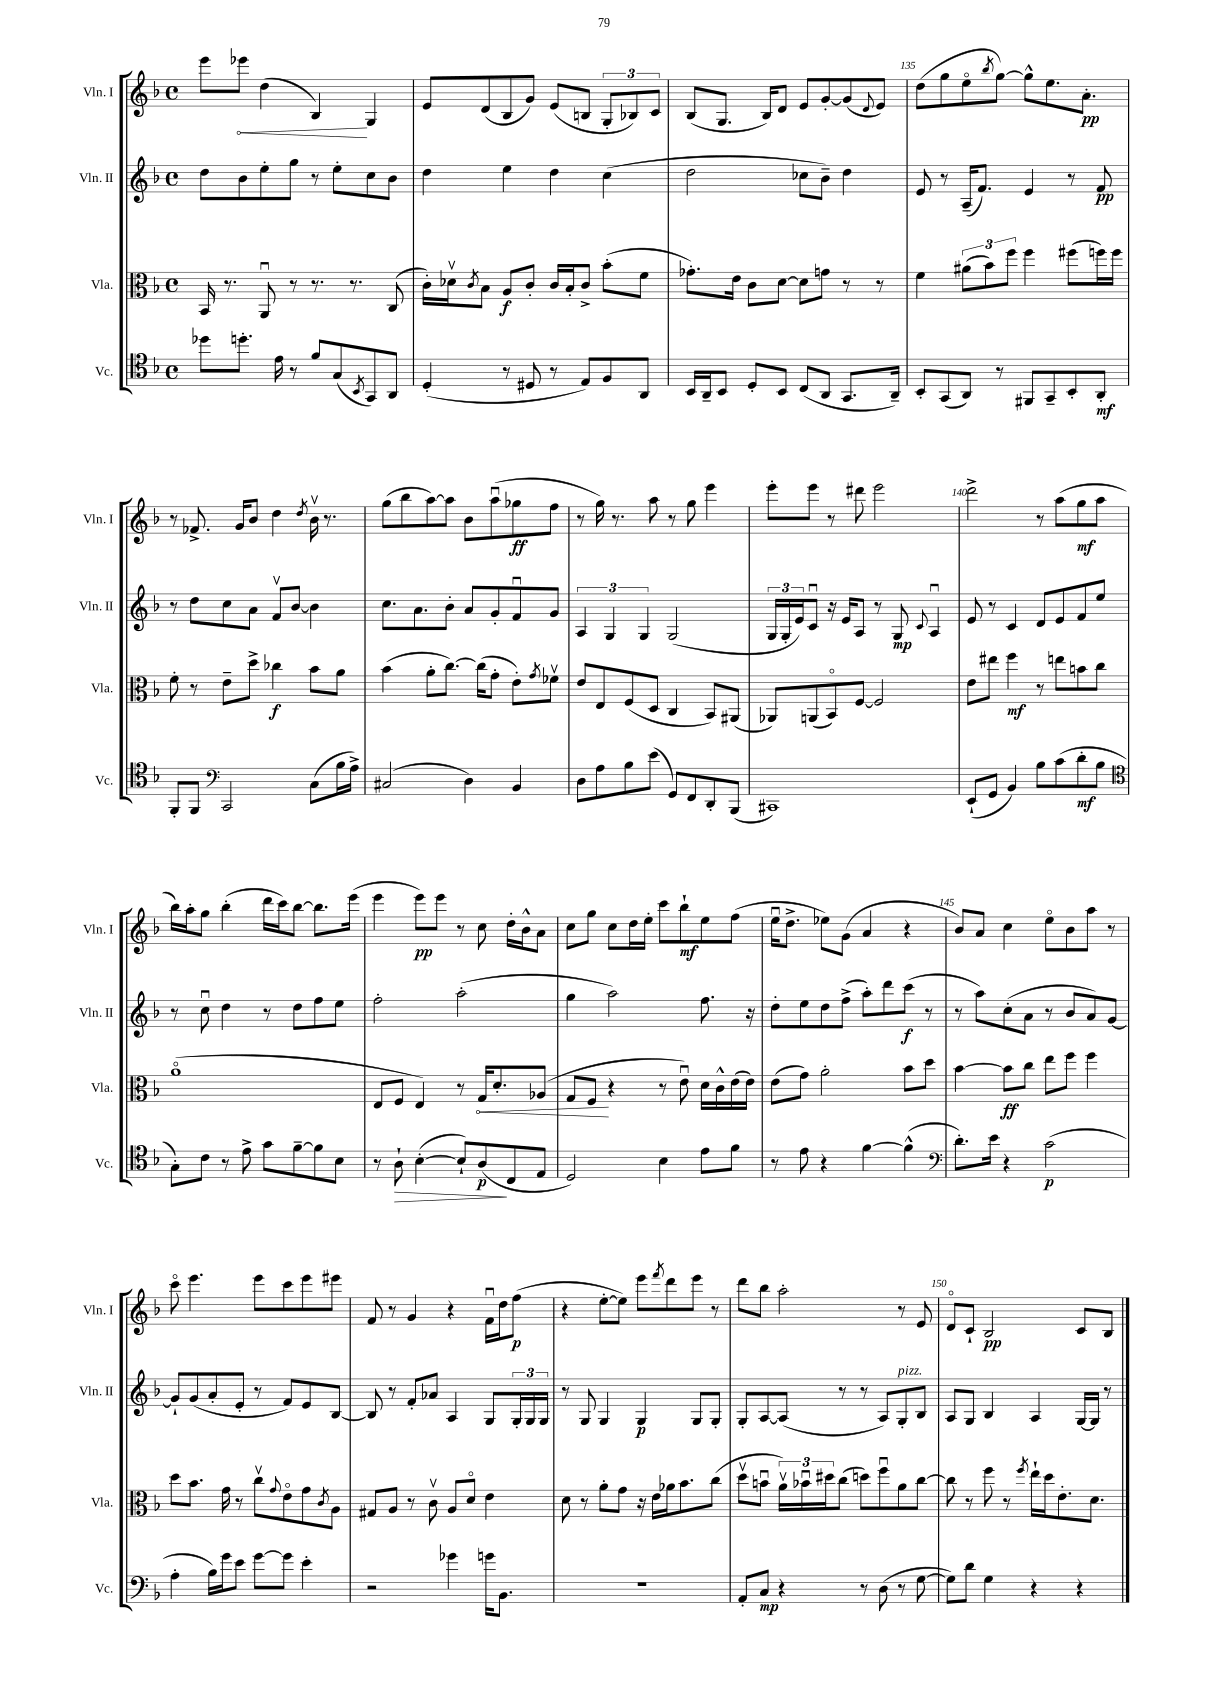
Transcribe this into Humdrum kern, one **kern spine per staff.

**kern	**kern	**kern	**kern
*staff4	*staff3	*staff2	*staff1
*clefC4	*clefC3	*clefG2	*clefG2
*k[b-]	*k[b-]	*k[b-]	*k[b-]
*M4/4	*M4/4	*M4/4	*M4/4
*met(c)	*met(c)	*met(c)	*met(c)
8dd-\L	16BB-/	8dd\L	8eee\L
.	8.r	.	.
8.dd'\J	.	8b-\	8eee-\J
.	8AAu/	8ee'\	(4dd\
16e\	.	.	.
8r	8r	8gg\J	.
8f/L	8.r	8r	4B-/)
(8G/	.	8ee'\L	.
.	8.r	.	.
8qBB-/	.	.	.
8GG/)	.	8cc\	4G/
8AA/J	(8C/	8b-\J	.
=	=	=	=
(4D'/	16c'\LL)	4dd\	8e/L
.	16d-v\J	.	.
.	8qc/	.	.
.	8B-\J	.	(8d/
8r	8A/L	4ee\	8B-/
8D#/	8c'/J	.	8g/J)
8r	16c/LL	4dd\	(8e/L
.	16B-'/J	.	.
8E/L)	8c^/J	.	8B/J
8F/	(8b-'\L	(4cc\	12G'/L
.	.	.	12B-/)
8AA/J	8f\J	.	.
.	.	.	12c/J
=	=	=	=
16BB-/LL	8.g-'\L)	2dd\	(8B-/L
16AA~/J	.	.	.
8BB-/J	.	.	8.G/J
.	16e\Jk	.	.
8D'/L	8c\L	.	.
.	.	.	16B-/LK)
8BB-/J	[8d\J	.	8d/J
(8C/L	8d\]L	8cc-\L	8e/L
8AA/J	8g\J	8b-~\J)	[8g'/
8.GG/L	8r	4dd\	(8g/]
.	.	.	8qqd/
.	8r	.	8e/J)
16AA~/Jk)	.	.	.
=	=	=	=
8BB-'/L	4f\	8e/	(8dd\L
(8GG/	.	8r	8gg\
8AA/J)	(12a#\L	(16A~/LK	8eeo\
.	.	8.f/J)	.
.	12b-\)	.	.
.	.	.	8qbb-/
8r	.	.	[8gg\J)
.	12ff\J	.	.
8FF#/L	4ff\	4e/	8gg^^\]L
8GG~/	.	.	8.ee\
8BB-'/	(8ff#\L	8r	.
.	.	.	8.a'\J
8AA'/J	16ff\L)	8f/	.
.	16ff\JJ	.	.
=	=	=	=
8FF'/L	8f'\	8r	8r
8FF/J	8r	8dd\L	8.f-^/
*clefF4	*	*	*
2CC/	8e~\L	8cc\	.
.	.	.	16g/LK
.	8dd^\J	8a\J	8b-/J
.	4cc-\	8fv/L	4dd\
.	.	[8b-/J	.
.	.	.	8qdd/
(8C\L	8b-\L	4b-\]	16b-v\
.	.	.	8.r
16B-\L	8a\J	.	.
16A^\JJ)	.	.	.
=	=	=	=
(2C#/	(4b-\	8.cc\L	(8gg\L
.	.	.	8bb-\
.	.	8.a\	.
.	8a'\L	.	[8aa\)
.	[8.cc\J)	8b-'\J	8aa\]J
4D\)	.	8a/L	8b-\L
.	(16cc\]LK	.	.
.	8g'\J	8g'/	(8aau\
4BB-/	8e'\L)	8fu/	8gg-\
.	8qg/	.	.
.	8f-v\J	8g/J	8ff\J
=	=	=	=
8D\L	8e/L	6A/	8r
8A\	8E/	.	16gg\)
.	.	6G/	.
.	.	.	8.r
8B-\	(8F/	.	.
.	.	6G/	.
(8e\J	8D/J	.	8aa\
8GG/L)	4C/	(2G/	8r
8FF/	.	.	8gg\
8DD'/	8BB-/L)	.	4eee\
(8BBB-/J	(8AA#/J	.	.
=	=	=	=
1CC#)	8AA-/L)	24G/LL	8eee'\L
.	.	24G'/	.
.	.	24e/J)	.
.	(8AA/	8cu/J	8eee\J
.	8BB-o/)	16r	8r
.	.	16e/LK	.
.	[8F/J	8A/J	8ddd#\
.	2F/]	8r	2eee\
.	.	8G/	.
.	.	8qqc/	.
.	.	4Au/	.
=	=	=	=
(8EE`/L	8e\L	8e/	2ddd^\
8GG/J	8ee#\J	8r	.
4BB-/)	4ff\	4c/	.
8B-\L	8r	8d/L	8r
(8c\	8ee\L	8e/	(8aa\L
8d'\	8b\	8f/	8gg\
8B-\J	8cc\J	8ee/J	8aa\J
=	=	=	=
*clefC4	*	*	*
8G'\L)	(1ao	8r	16bb-\LL)
.	.	.	16aa'\J
8c\J	.	8ccu\	8gg\J
8r	.	4dd\	(4bb-'\
8e^\	.	.	.
8g\L	.	8r	16ddd\LL
.	.	.	16ccc\J)
[8f~\	.	8dd\L	[8bb-\J
8f\]	.	8ff\	8.bb-\]L
8B-\J	.	8ee\J	.
.	.	.	(16eee\Jk
=	=	=	=
8r	8E/L	2ff'\	4eee\
8A`\	8F/J	.	.
([4B-'\	4E/)	.	8eee\L)
.	.	.	8eee\J
8B-`/]L)	8r	(2aa'\	8r
(8A/	16G/LK	.	8cc\
.	8.d'/	.	.
8C/	.	.	16dd'\LL
.	.	.	16b-^^\J
8E/J	(8A-/J	.	8a\J
=	=	=	=
2D/)	8G/L	4gg\	8cc\L
.	8F/J	.	8gg\J
.	4r	2aa\)	8cc\L
.	.	.	16dd\L
.	.	.	16ee'\JJ
4B-\	8r	.	8ccc\L
.	8eu\)	.	8bb-`\
8e\L	16d\LL	8.ff\	8ee\
.	16c^^\	.	.
8f\J	(16e\	.	(8ff\J
.	16e\JJ)	16r	.
=	=	=	=
8r	(8e\L	8dd'\L	16eeu\LK
.	.	.	8.dd^\J
8e\	8g\J)	8ee\	.
4r	2a'\	8dd\	8ee-\L)
.	.	(8ff^\J	(8g\J
[4f\	.	8aa'\L)	4a/
.	.	8ddd\	.
(4f^^\]	8b-\L	(8ccc\J	4r
.	8dd\J	8r	.
=	=	=	=
*clefF4	*	*	*
8.d'\L)	[4b-\	8r	8b-/L)
.	.	8aa\L)	8a/J
16e\Jk	.	.	.
4r	8b-\]L	(8cc'\	4cc\
.	8cc\J	8a\J	.
(2c\	8ee\L	8r	8eeo\L
.	8ff\J	8b-/L	8b-\
.	4ff\	8a/)	8aa\J
.	.	[8g/J	8r
=	=	=	=
4A'\	8dd\L	8g`/]L	8ccco\
.	8.b-\J	(8g/	4.eee\
16B-\LL)	.	8a'/	.
16g\J	16g\	.	.
8e\J	8r	8e'/J	.
[8g\L	8ccv\L	8r	8eee\L
.	8qqg/	.	.
8g\]J	8eo\	8f/L)	8ccc\
4e'\	8g\	8e/	8eee\
.	8qc/	.	.
.	8A\J	[8B-/J	8eee#\J
=	=	=	=
2r	8G#/L	8B-/]	8f/
.	8A/J	8r	8r
.	8r	8f'/L	4g/
.	8cv\	8a-/J	.
4g-\	8A/L	4A/	4r
.	8do/J	.	.
16g\LK	4e\	8G/L	16fu\LL
8.BB-\J	.	.	16dd\J
.	.	24G'/L	(8ff\J
.	.	24G/	.
.	.	24G/JJ	.
=	=	=	=
1r	8d\	8r	4r
.	8r	8G/	.
.	8a'\L	4G/	[8ee'\L
.	8g\J	.	8ee\]J)
.	16r	4G/	8eee\L
.	16e\LL	.	.
.	.	.	8qfff/
.	16a-\J	.	8ddd\
.	8.b-\	.	.
.	.	8G/L	8eee\J
.	(8cc\J	8G'/J	8r
=	=	=	=
8AA'/L	8ddv\L	8G'/L	8ddd\L
8C/J	8bu\J	[8A/	8bb-\J
4r	24av\LL)	(8A/]J	2aa'\
.	24b-u\	.	.
.	24dd#\J	.	.
.	(8cc\J	8r	.
8r	8dd\L)	8r	.
(8D\	8ffu\	8A/L)	.
8r	8a\	8G'/	8r
[8G\	[8cc\J	8B-/J	8e/
=	=	=	=
8G\]L)	8cc\]	8A/L	8do/L
8d\J	8r	8G/J	8c`/J
4G\	8ff\	4B-/	2B-/
.	8r	.	.
.	8qff/	.	.
4r	16ee`\LL	4A/	.
.	16dd\J	.	.
.	8.e'\	.	.
4r	.	[16G/LL	8c/L
.	8.d\J	16G/]JJ	.
.	.	8r	8B-/J
==	==	==	==
*-	*-	*-	*-
